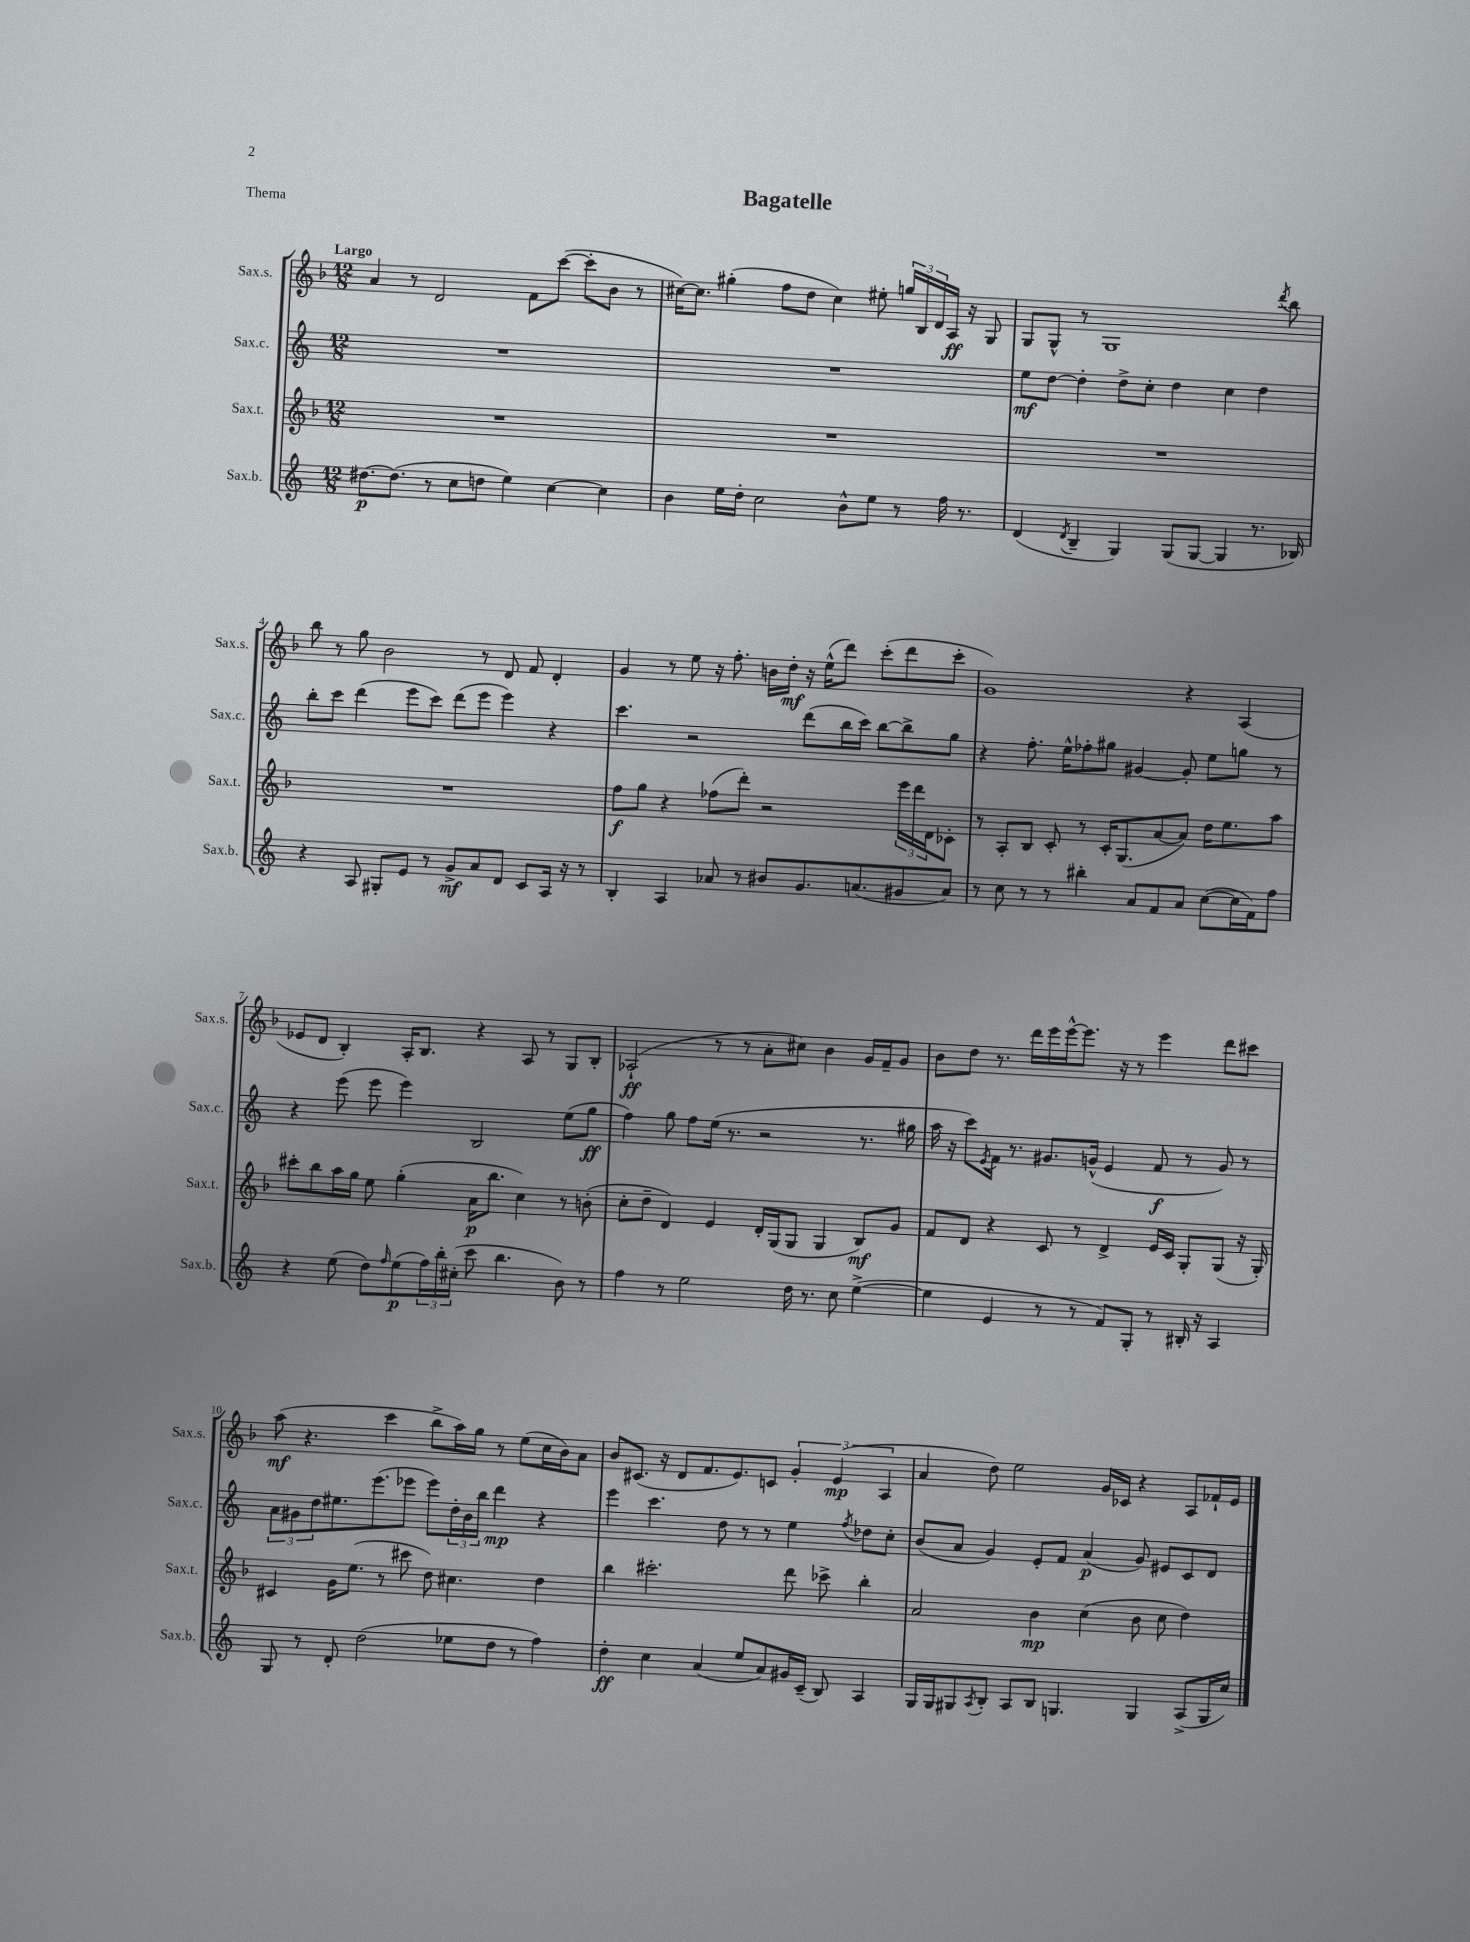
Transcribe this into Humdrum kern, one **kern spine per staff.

**kern	**dynam	**kern	**dynam	**kern	**dynam	**kern	**dynam
*part4	*part4	*part3	*part3	*part2	*part2	*part1	*part1
*staff4	*staff4	*staff3	*staff3	*staff2	*staff2	*staff1	*staff1
*I"Sax.b.	*	*I"Sax.t.	*	*I"Sax.c.	*	*I"Sax.s.	*
*I'Sax.b.	*	*I'Sax.t.	*	*I'Sax.c.	*	*I'Sax.s.	*
*clefG2	*	*clefG2	*	*clefG2	*	*clefG2	*
*k[]	*	*k[b-]	*	*k[]	*	*k[b-]	*
*M12/8	*	*M12/8	*	*M12/8	*	*M12/8	*
=1	=1	=1	=1	=1	=1	=1	=1
!	!	!	!	!	!	!LO:TX:a:B:t=Largo	!
[8.dd#X\L	p	1.r	.	1.r	.	4a/	.
(8.dd#\J]	.	.	.	.	.	.	.
.	.	.	.	.	.	8r	.
8r	.	.	.	.	.	2d/	.
8cc\L	.	.	.	.	.	.	.
8ddn\J	.	.	.	.	.	.	.
4ee\)	.	.	.	.	.	.	.
.	.	.	.	.	.	8f\L	.
[4cc\	.	.	.	.	.	([8ccc\J	.
.	.	.	.	.	.	8ccc'\L]	.
4cc\]	.	.	.	.	.	8b-\J	.
.	.	.	.	.	.	8r	.
=2	=2	=2	=2	=2	=2	=2	=2
4b\	.	1.r	.	1.r	.	[16cc#X\KL)	.
.	.	.	.	.	.	8.cc#\J]	.
16ee\LL	.	.	.	.	.	(4gg#X'\	.
16dd'\JJ	.	.	.	.	.	.	.
2cc\	.	.	.	.	.	.	.
.	.	.	.	.	.	8ff\L	.
.	.	.	.	.	.	8dd\J	.
.	.	.	.	.	.	4cc#\)	.
8b^^\L	.	.	.	.	.	.	.
8ee\J	.	.	.	.	.	8ee#X'\	.
8r	.	.	.	.	.	24ggn/LL	.
.	.	.	.	.	.	24B-/	.
.	.	.	.	.	.	24d/	.
16ff\	.	.	.	.	.	16A/JJ	ff
8.r	.	.	.	.	.	16r	.
.	.	.	.	.	.	8G/	.
=3	=3	=3	=3	=3	=3	=3	=3
(4d/	.	1.r	.	8ee\L	mf	8G/L	.
.	.	.	.	[8dd\J	.	8G^^/J	.
8qd/	.	.	.	.	.	.	.
4B~/	.	.	.	4dd'\]	.	8r	.
.	.	.	.	.	.	1G	.
4G/)	.	.	.	8dd^\L	.	.	.
.	.	.	.	8cc'\J	.	.	.
(8G/L	.	.	.	4dd\	.	.	.
[8G/J	.	.	.	.	.	.	.
4G/]	.	.	.	4cc\	.	.	.
8.r	.	.	.	4dd\	.	.	.
.	.	.	.	.	.	8qddd/	.
.	.	.	.	.	.	8bb-\	.
16B-X/)	.	.	.	.	.	.	.
!!LO:LB:g=z
=4	=4	=4	=4	=4	=4	=4	=4
4r	.	1.r	.	8bb'\L	.	8bb-\	.
.	.	.	.	8ccc\J	.	8r	.
8A/	.	.	.	(4ddd\	.	8gg\	.
8G#X'/L	.	.	.	.	.	2b-\	.
8e/J	.	.	.	8eee\L	.	.	.
8r	.	.	.	8ccc\J)	.	.	.
8g^/L	mf	.	.	(8ddd\L	.	.	.
8a/	.	.	.	8eee\J	.	8r	.
8d/J	.	.	.	4eee\)	.	8d/	.
8c/L	.	.	.	.	.	8f/	.
16A/Jk	.	.	.	4r	.	4d'/	.
16r	.	.	.	.	.	.	.
8r	.	.	.	.	.	.	.
=5	=5	=5	=5	=5	=5	=5	=5
4B'/	.	8ff\L	f	4.ccc\	.	4g/	.
.	.	8gg\J	.	.	.	.	.
4A/	.	4r	.	.	.	8r	.
.	.	.	.	2r	.	8ee\	.
8a-X/	.	(8ff-X\L	.	.	.	16r	.
.	.	.	.	.	.	8.ff'\	.
8r	.	8ddd'\J)	.	.	.	.	.
8b#X/L	.	2r	.	.	.	16bn\LL	.
.	.	.	.	.	.	16dd'\JJ	mf
8.g/	.	.	.	(8ddd\L	.	16r	.
.	.	.	.	.	.	(16ee^^\KL	.
.	.	.	.	16bb\L	.	8ddd\J)	.
(8.an/	.	.	.	16ccc\JJ)	.	.	.
.	.	.	.	[8bb\L	.	(8ccc'\L	.
8g#X/	.	24eee\LL	.	8bb^\]	.	8ddd\	.
.	.	24ddd\	.	.	.	.	.
.	.	24d\J	.	.	.	.	.
8a/J)	.	8c-X'\J	.	8gg\J	.	8ccc'\J	.
=6	=6	=6	=6	=6	=6	=6	=6
8r	.	8r	.	4r	.	1g)	.
8cc\	.	8A'/L	.	.	.	.	.
8r	.	8B-/J	.	8.ff'\	.	.	.
8r	.	8c'/	.	.	.	.	.
.	.	.	.	16ee^^\KL	.	.	.
4bb#X'\	.	8r	.	8ff-X'\	.	.	.
.	.	16c'/KL	.	8gg#X\J	.	.	.
.	.	(8.G/	.	.	.	.	.
8a/L	.	.	.	[4g#X/	.	.	.
8f/	.	[8a/	.	.	.	.	.
8a/J	.	8a/J])	.	8g#'/]	.	4r	.
([8cc\L	.	16dd\KL	.	8ee\L	.	.	.
.	.	8.ee\	.	.	.	.	.
16cc\L]	.	.	.	8ggn\J	.	(4A/	.
16f\J)	.	.	.	.	.	.	.
8ff\J	.	8aa\J	.	8r	.	.	.
!!LO:LB:g=z
=7	=7	=7	=7	=7	=7	=7	=7
4r	.	8ccc#X'\L	.	4r	.	8e-X/L	.
.	.	8bb-\	.	.	.	8d/J	.
(8ee\	.	16aa\L	.	(8eee\	.	4B-'/)	.
.	.	16gg\JJ	.	.	.	.	.
8dd\L)	.	8ee\	.	8eee\	.	.	.
16qqff/	.	.	.	.	.	.	.
(8ee\	p	(4gg'\	.	4eee\)	.	16A'/KL	.
.	.	.	.	.	.	8.B-/J	.
24ff\L)	.	.	.	.	.	.	.
24bb'\	.	.	.	.	.	.	.
(24cc#X'\JJ	.	.	.	.	.	.	.
8ccc\	.	16a\KL	p	2B/	.	4r	.
.	.	8.bb-\J	.	.	.	.	.
4.bb\	.	.	.	.	.	.	.
.	.	4cc\)	.	.	.	8A/	.
.	.	.	.	.	.	8r	.
8b\)	.	8r	.	(8ee\L	.	8G/L	.
8r	.	(8bn'\	.	8gg\J	ff	8B-'/J	.
=8	=8	=8	=8	=8	=8	=8	=8
4ff\	.	8cc'\L	.	4ff\)	.	(2A-X`/	ff
.	.	8dd~\J	.	.	.	.	.
8r	.	4d/)	.	8gg\	.	.	.
2ee\	.	.	.	8ff\L	.	.	.
.	.	4e/	.	(16ee\Jk	.	8r	.
.	.	.	.	8.r	.	.	.
.	.	.	.	.	.	8r	.
.	.	16d'/LL	.	2r	.	8a'\L	.
.	.	(16G/J	.	.	.	.	.
16dd\	.	8G/J	.	.	.	8cc#X\J)	.
8.r	.	.	.	.	.	.	.
.	.	4G/	.	.	.	4b-\	.
8cc\	.	.	.	.	.	.	.
([4ee^\	.	8B-/L)	mf	8.r	.	16g/LL	.
.	.	.	.	.	.	16f~/J	.
.	.	8g/J	.	.	.	8g/J	.
.	.	.	.	16gg#X\	.	.	.
=9	=9	=9	=9	=9	=9	=9	=9
4ee\]	.	8f/L	.	16aa\	.	8b-\L	.
.	.	.	.	16r	.	.	.
.	.	8d/J	.	8ccc\L)	.	8dd\J	.
.	.	.	.	8qe/	.	.	.
4e/	.	4r	.	16f\Jk	.	8.r	.
.	.	.	.	8.r	.	.	.
.	.	.	.	.	.	16ddd\LL	.
8r	.	8c/	.	8.g#X/L	.	16eee\	.
.	.	.	.	.	.	[16eee^^\J	.
8r	.	8r	.	.	.	8.eee\J]	.
.	.	.	.	(16gn^^/Jk	.	.	.
8f/L)	.	4d^/	.	4e/	.	.	.
.	.	.	.	.	.	16r	.
8G'/J	.	.	.	.	.	8r	.
8r	.	16e/LL	.	8f/	f	4eee\	.
.	.	16c/JJ	.	.	.	.	.
16B#X'/	.	8G'/L	.	8r	.	.	.
16r	.	.	.	.	.	.	.
4A/	.	(8G/J	.	8g/)	.	8ddd\L	.
.	.	16r	.	8r	.	8ccc#X\J	.
.	.	16G'/)	.	.	.	.	.
!!LO:LB:g=z
=10	=10	=10	=10	=10	=10	=10	=10
8G/	.	4c#X/	.	12a\L	.	(8aa\	mf
.	.	.	.	12g#X\	.	.	.
8r	.	.	.	.	.	4.r	.
.	.	.	.	12dd\	.	.	.
8d'/	.	16g\KL	.	8.ee#X\	.	.	.
.	.	(8.ee\J	.	.	.	.	.
(2dd\	.	.	.	.	.	.	.
.	.	.	.	(8.eee\	.	.	.
.	.	8r	.	.	.	4ccc\	.
.	.	8ccc#X\	.	8eee-X\J	.	.	.
.	.	8dd\)	.	8eee-\L)	.	8bb-^\L	.
8ee-X\L	.	4.cc#X\	.	24dd'\L	.	16aa\L)	.
.	.	.	.	24b\	.	.	.
.	.	.	.	.	.	16gg\JJ	.
.	.	.	.	24bb\JJ	.	.	.
8dd\J	.	.	.	4ddd\	mp	8r	.
8r	.	.	.	.	.	(8ee\L	.
4ff\)	.	4dd\	.	4r	.	16cc\L	.
.	.	.	.	.	.	16b-\J)	.
.	.	.	.	.	.	8a\J	.
=11	=11	=11	=11	=11	=11	=11	=11
4dd'\	ff	4bb-\	.	4eee\	.	8b-/L	.
.	.	.	.	.	.	(8.c#X/J	.
4cc\	.	2.ccc#X'\	.	4.ccc\	.	.	.
.	.	.	.	.	.	16r	.
.	.	.	.	.	.	8d/L	.
(4a/	.	.	.	.	.	8.f/	.
.	.	.	.	8dd\	.	.	.
.	.	.	.	.	.	8.e/)	.
8ee/L	.	.	.	8r	.	.	.
8a/)	.	.	.	8r	.	8cn/J	.
16g#X/L	.	8ddd\	.	4ee\	.	6g'/	.
(16c~/JJ	.	.	.	.	.	.	.
8B/)	.	8ccc-X^\	.	.	.	.	.
.	.	.	.	.	.	(6e/	mp
.	.	.	.	8qff/	.	.	.
4A/	.	4bb-'\	.	8dd-X\L	.	.	.
.	.	.	.	.	.	6A/	.
.	.	.	.	8cc'\J	.	.	.
=12	=12	=12	=12	=12	=12	=12	=12
16G/LL	.	2a/	.	(8b/L	.	4a/	.
16G/J	.	.	.	.	.	.	.
8G#X/	.	.	.	8a/J	.	.	.
8qA/	.	.	.	.	.	.	.
8B'/J	.	.	.	4g/)	.	8dd\)	.
8A/L	.	.	.	.	.	2ee\	.
8B/J	.	4b-\	mp	8e'/L	.	.	.
4.Gn/	.	.	.	8f/J	.	.	.
.	.	(4cc\	.	(4a/	p	.	.
.	.	.	.	.	.	16g/LL	.
.	.	.	.	.	.	16c-X/JJ	.
4G/	.	8b-\	.	8g/)	.	4r	.
.	.	8cc\	.	8e#X/L	.	.	.
(8A^/L	.	4dd\)	.	8c/	.	8A/L	.
16G/L	.	.	.	8d/J	.	16f-X`/L	.
16cc/JJ)	.	.	.	.	.	16e/JJ	.
==	==	==	==	==	==	==	==
*-	*-	*-	*-	*-	*-	*-	*-
